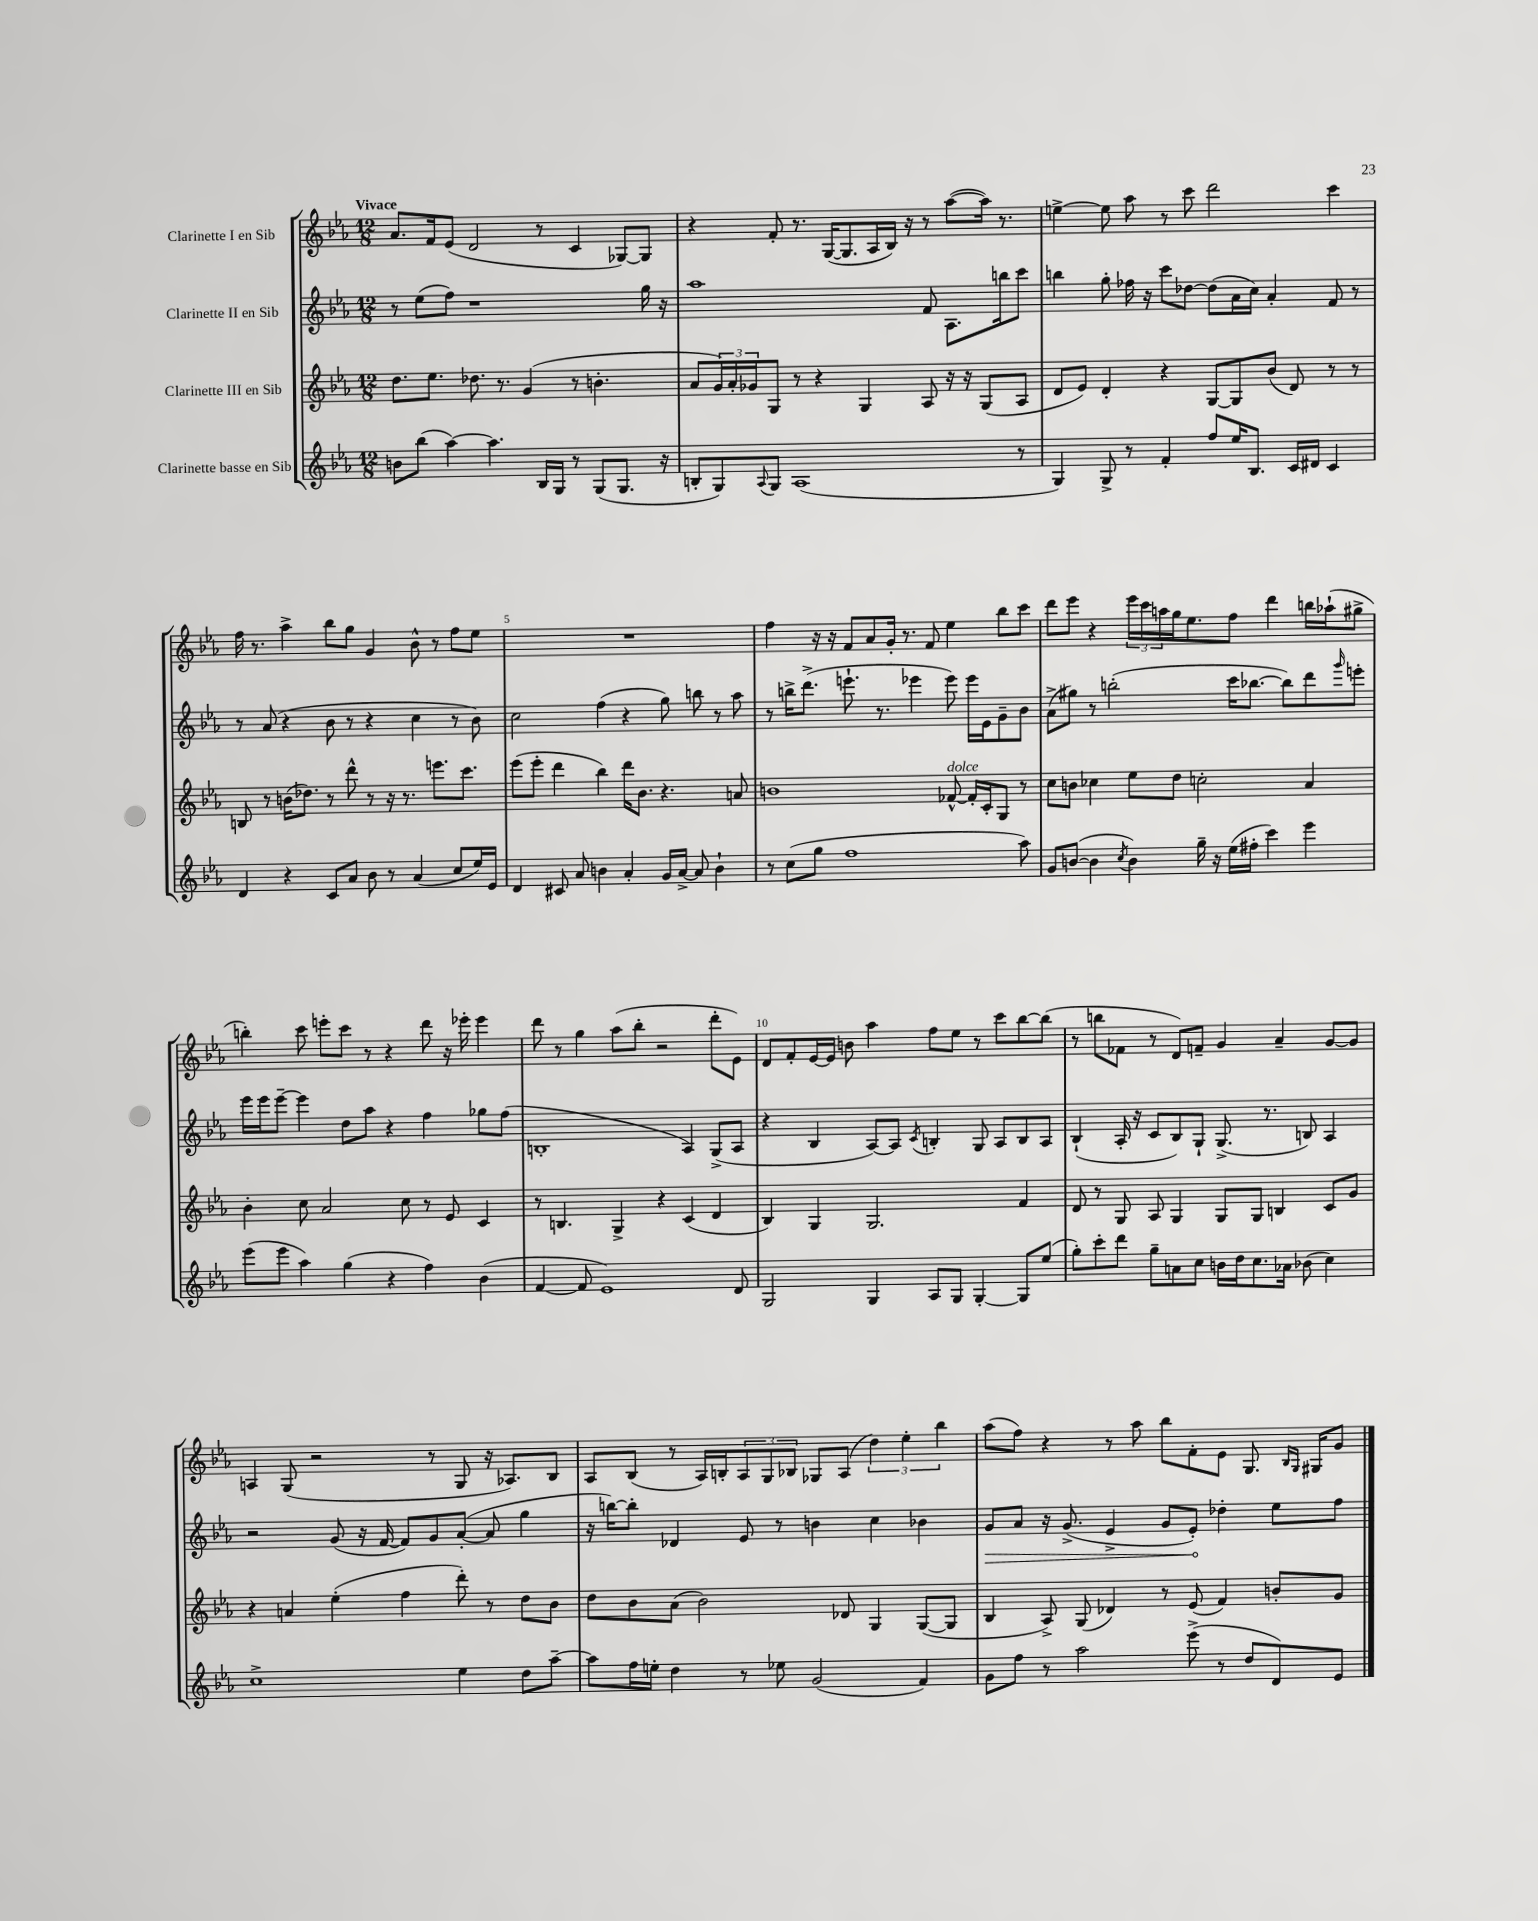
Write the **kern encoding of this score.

**kern	**kern	**kern	**kern
*staff4	*staff3	*staff2	*staff1
*clefG2	*clefG2	*clefG2	*clefG2
*k[b-e-a-]	*k[b-e-a-]	*k[b-e-a-]	*k[b-e-a-]
*M12/8	*M12/8	*M12/8	*M12/8
8b	8.dd	8r	8.a-
(8bb-	.	(8ee-	.
.	8.ee-	.	16f
[4aa-)	.	8ff)	(8e-
.	8.dd-	1r	2d
4.aa-]	.	.	.
.	8.r	.	.
.	(4g	.	.
16B-	.	.	8r
16G	.	.	.
8r	8r	.	4c
(8G	4.b'	.	.
8.G	.	.	[8G-)
.	.	16gg	8G-]
16r	.	16r	.
=	=	=	=
8B'	8a-	1aa-	4r
8G)	24g)	.	.
.	24a-'	.	.
.	24g-	.	.
8qqA-	.	.	.
8G	8G	.	8f'
(1A-	8r	.	8.r
.	4r	.	.
.	.	.	([16G
.	.	.	8.G]
.	4G	.	.
.	.	.	16A-
.	.	.	16B-)
.	.	.	16r
.	8A-	8f	8r
.	16r	8.A-	([8aa-
.	16r	.	.
.	(8G	.	16aa-])
.	.	16bb	8.r
8r	8A-	8ccc	.
=	=	=	=
4G)	8d	4bb	[4ee^
.	8e-)	.	.
8G^	4d'	8gg'	8ee]
8r	.	16ff-	8aa-
.	.	16r	.
4f'	4r	8ccc	8r
.	.	[8dd-	8ccc
8ff	[8G	(8dd-]	2ddd
16ee-	8G]	16a-	.
8.B-	.	16cc)	.
.	(8b-	4a-'	.
16c	8d)	.	.
16d#	.	.	.
4c	8r	8f	4ccc
.	8r	8r	.
=	=	=	=
4d	8B	8r	16ff
.	.	.	8.r
.	8r	(8a-	.
4r	(16b	4r	4aa-^
.	8.dd-)	.	.
8c	8r	8b-	8bb-
8a-	8ddd^^	8r	8gg
8b-	8r	4r	4g
8r	16r	.	.
.	8.r	.	.
(4a-	.	4cc	8b-^^
.	8.eee	.	8r
8cc	.	8r	8ff
.	8.ccc	.	.
16ee-)	.	8b-)	8ee-
16e-	.	.	.
=	=	=	=
4d	(8eee-	2cc	1.r
.	8eee-'	.	.
8c#	4ddd	.	.
8a-	.	.	.
4b	4bb-)	(4ff	.
4a-'	16ddd	4r	.
.	8.b-	.	.
16g	4.r	8gg)	.
[16a-^	.	.	.
8a-]	.	8bb	.
4b`	.	8r	.
.	8a	8aa-	.
=	=	=	=
8r	1b	8r	4ff
(8cc	.	16bb^	.
.	.	(8.ddd^	.
8gg	.	.	16r
.	.	.	16r
1ff	.	8.eee`	8f
.	.	.	8a-
.	.	8.r	.
.	.	.	16g'
.	.	.	8.r
.	.	4eee-	.
.	.	.	8f
.	[8f-^^	8eee-)	4ee-
.	16f-']	16eee-	.
.	16c'	16e-	.
.	8G	8g~	8bb-
8aa-)	8r	8b-	8ccc
=	=	=	=
8g	8cc	(8a-^	8ddd
([8b	8b	8gg#)	8eee-
4b]	4cc-	8r	4r
.	.	(2bb'	.
8qcc	.	.	.
4b)	8ee-	.	24eee-
.	.	.	24ccc
.	.	.	24aa
.	8dd	.	16gg
.	.	.	8.ee-
16gg~	2cc'	.	.
16r	.	.	.
(16ee-	.	16ccc	8ff
16ff#'	.	[8.bb-	.
4ccc)	.	.	4ddd
.	.	8bb-])	.
4eee-	4a-	8ddd	16bb
.	.	.	(16aa-`
.	.	16qqggg	.
.	.	8eee'	8gg#^
=	=	=	=
(8eee-	4b-'	16eee-	4bb')
.	.	16eee-	.
8eee-	.	[8eee-~	.
4aa-)	8cc	4eee-]	8ccc
.	2a-	.	8eee'
(4gg	.	8dd	8ccc
.	.	8aa-	8r
4r	.	4r	4r
.	8cc	.	.
4ff)	8r	4ff	8ddd
.	8e-	.	16r
.	.	.	16eee-'
(4b-	4c	8gg-	4eee-
.	.	(8ff	.
=	=	=	=
[4f	8r	1B'	8ddd
.	4.B	.	8r
8f]	.	.	4gg
1e-)	.	.	.
.	4G^	.	(8aa-
.	.	.	8bb-'
.	4r	.	2r
.	(4c	4A-)	.
.	4d	(8G^	8ddd'
8d	.	8A-	8e-)
=	=	=	=
2G	4B-)	4r	8d
.	.	.	8f'
.	4G	4B-	[16e-
.	.	.	16e-]
.	.	.	8b
4G	2.G	[8A-)	4aa-
.	.	8A-]	.
.	.	8qc	.
8A-	.	4B'	8ff
8G	.	.	8ee-
[4G'	.	8G	8r
.	.	8A-	8ccc
8G]	4f	8B	[8bb-
(8ee-	.	8A-	(8bb-]
=	=	=	=
8gg')	8d	(4B-`	8r
8ccc'	8r	.	8bb
8ddd	8G	16A-'	8f-
.	.	16r	.
8gg~	8A-	8c	8r
8a	4G	8B-)	8d)
8cc	.	8G`	8f~
16b	8G	(8.G^	4g
16dd	.	.	.
8.cc	8G	.	.
.	.	8.r	.
.	4B	.	4a-~
16a-	.	.	.
(8b-	.	8B)	.
4cc)	8c	4A-	[8g
.	8g	.	8g]
=	=	=	=
1cc^	4r	2r	4A
.	4a	.	(8G
.	.	.	2r
.	(4ee-'	(8g	.
.	.	16r	.
.	.	[16f	.
.	4ff	8f])	.
.	.	8g	8r
4ee-	8ddd')	([8a-'	8G
.	8r	8a-]	16r
.	.	.	8.A-)
8dd	8dd	4gg	.
[8aa-~	8b-	.	8B-
=	=	=	=
8aa-]	8dd	16r	8A-
.	.	[16bb)	.
16ff	8b-	8bb']	(8B-
16ee'	.	.	.
4dd	(8a-	4d-	8r
.	2b-)	.	16A-)
.	.	.	16B'
8r	.	8e-	12A-
.	.	.	12G
8ee-	.	8r	.
.	.	.	12B-
(2g	.	4b	8G-
.	8d-	.	(8A-
.	4G	4cc	6dd)
.	.	.	6ee-'
4f)	([8G	4b-	.
.	.	.	6bb-
.	8G]	.	.
=	=	=	=
8g	4B-	8g	(8aa-
8ff	.	8a-	8ff)
8r	8A-^)	16r	4r
.	.	(8.g^	.
2aa-	(8G	.	.
.	4d-)	4e-^	8r
.	.	.	8aa-
.	8r	8g	8bb-
(8eee-^	(8e-	8e-')	8f'
8r	4f)	4dd-'	8e-
8dd	.	.	8.G
8d)	8b'	8ee-	.
.	.	.	16qqB-
.	.	.	16qqG
.	.	.	16G#
8e-	8g	8ff	8g
==	==	==	==
*-	*-	*-	*-
